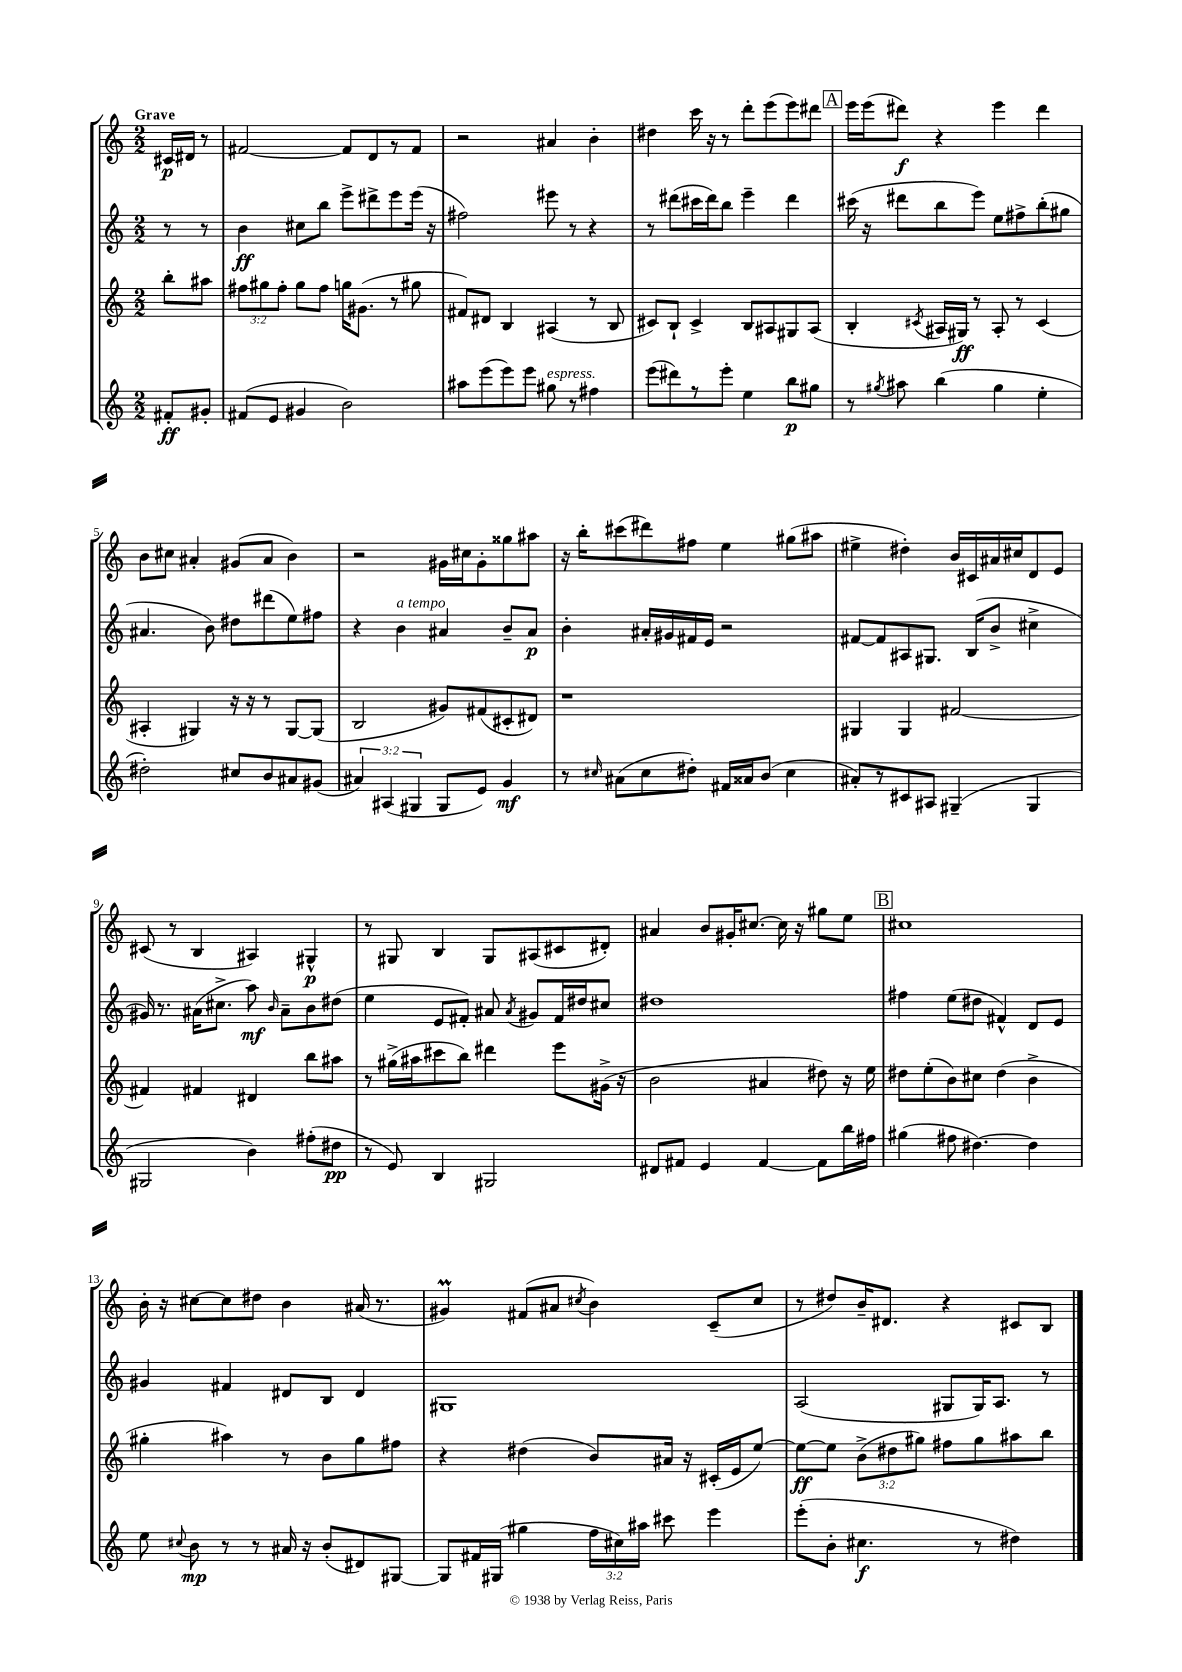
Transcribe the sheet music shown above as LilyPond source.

<<
\new StaffGroup <<
\new Staff = "s0" {
    \clef treble \key c \major \numericTimeSignature \time 2/2 \partial 4 \tempo "Grave"
    \autoBeamOff cis'16[\p dis'16] r8 |
    fis'2~ fis'8[ d'8 r8 fis'8] |
    r2 ais'4 b'4-. |
    dis''4 c'''16 r16 r8 d'''8[-. e'''8( e'''8) dis'''8] |
    \mark \markup { \box "A" } e'''16[ e'''16( dis'''8]\f) r4 e'''4 dis'''4 |
    b'8[ cis''8] ais'4-. gis'8[( ais'8] b'4) |
    r2 gis'16[ cis''16 gis'8-. gisis''8 ais''8] |
    r16 b''16[-. cis'''8( dis'''8) fis''8] e''4 gis''8[( ais''8] |
    eis''4-> dis''4-.) b'16[ cis'16 ais'16 cis''16 d'8 e'8] |
    cis'8( r8 b4 ais4) gis4-^\p |
    r8 gis8 b4 gis8[ ais8( cis'8 dis'8]-.) |
    ais'4 b'8[ gis'16-. cis''8.]~ cis''16 r16 gis''8[ e''8] |
    \mark \markup { \box "B" } cis''1 |
    b'16-. r16 cis''8[~ cis''8 dis''8] b'4 ais'16( r8. |
    gis'4\prall) fis'8[( ais'8] \acciaccatura { cis''8 } b'4) c'8[--( cis''8] |
    r8 dis''8[) b'16-- dis'8.] r4 cis'8[ b8] \bar "|." |
}
\new Staff = "s1" {
    \clef treble \key c \major \numericTimeSignature \time 2/2 \partial 4
    \autoBeamOff r8 r8 |
    b'4\ff cis''8[ b''8] e'''8[-> dis'''8-> e'''8 e'''16]( r16 |
    fis''2) eis'''8 r8 r4 |
    r8 dis'''8[( cis'''16 dis'''16) b''8] e'''4-- dis'''4 |
    \mark \markup { \box "A" } cis'''16( r16 dis'''8[ b''8 e'''8]) e''8[ fis''8-> b''8-.( gis''8] |
    ais'4. b'8) dis''8[ dis'''8( e''8) fis''8] |
    r4 b'4^\markup { \italic "a tempo" } ais'4 b'8[-- ais'8]\p |
    b'4-. ais'16[-. gis'16 fis'16 e'16] r2 |
    fis'8[~ fis'8 ais8 gis8.] b16[( b'8]-> cis''4-> |
    gis'16) r8. ais'16[( cis''8.]-> a''8\mf) \grace { b'16 } ais'8[-- b'8 dis''8]( |
    e''4 e'8[ fis'8]-.) ais'8 \acciaccatura { ais'8 } gis'8[ fis'16 dis''16 cis''8] |
    dis''1 |
    \mark \markup { \box "B" } fis''4 e''8[( dis''8] fis'4-^) d'8[ e'8] |
    gis'4 fis'4 dis'8[ b8] dis'4 |
    gis1 |
    a2( gis8[ gis16) a8.] r8 \bar "|." |
}
\new Staff = "s2" {
    \clef treble \key c \major \numericTimeSignature \time 2/2 \override Staff.TupletNumber.text = #tuplet-number::calc-fraction-text \partial 4
    \autoBeamOff b''8[-. ais''8] |
    \tuplet 3/2 { fis''8[ gis''8 fis''8]-. } gis''8[ fis''8] g''16[ gis'8.]( r8 gis''8 |
    fis'8[) dis'8] b4 ais4( r8 b8 |
    cis'8[) b8]-! cis'4-> b8[ ais8 gis8 ais8]( |
    \mark \markup { \box "A" } b4-. \acciaccatura { cis'8 } ais16[ gis16]\ff) r8 ais8-. r8 cis'4( |
    ais4-. gis4) r16 r16 r8 gis8[~ gis8]( |
    b2 gis'8[) fis'8( cis'8-. dis'8]) |
    r1 |
    gis4 gis4 fis'2~ |
    fis'4 fis'4 dis'4 b''8[ ais''8] |
    r8 gis''16[->( ais''16 cis'''8 b''8]) dis'''4 e'''8[ gis'16]->( r16 |
    b'2 ais'4 dis''8) r16 e''16 |
    \mark \markup { \box "B" } dis''8[ e''8-.( b'8) cis''8] dis''4( b'4-> |
    gis''4-. ais''4) r8 b'8[ gis''8 fis''8] |
    r4 dis''4( b'8[) ais'16] r16 cis'16[-.( e'16 e''8]~) |
    e''8[~\ff e''8] \tuplet 3/2 { b'8[->( dis''8 gis''8]) } fis''8[ gis''8 ais''8 b''8] \bar "|." |
}
\new Staff = "s3" {
    \clef treble \key c \major \numericTimeSignature \time 2/2 \override Staff.TupletNumber.text = #tuplet-number::calc-fraction-text \partial 4
    \autoBeamOff fis'8[-.\ff gis'8]-. |
    fis'8[( e'8] gis'4 b'2) |
    ais''8[ e'''8( e'''8) e'''8] gis''8^\markup { \italic "espress." } r8 fis''4 |
    e'''8[( dis'''8) r8 e'''8]-. e''4 b''8[\p gis''8] |
    \mark \markup { \box "A" } r8 \acciaccatura { gis''8 } ais''8 b''4( gis''4 e''4-. |
    dis''2-.) cis''8[ b'8 ais'8 gis'8]( |
    \tuplet 3/2 { ais'4) ais4( gis4 } gis8[ e'8]) g'4\mf |
    r8 \grace { cis''16 } ais'8[( cis''8 dis''8]-.) fis'16[ aisis'16 b'8]( cis''4 |
    ais'8[-.) r8 cis'8 ais8] gis4--( gis4 |
    gis2 b'4) fis''8[-.( dis''8]\pp |
    r8 e'8) b4 gis2 |
    dis'8[ fis'8] e'4 fis'4~ fis'8[ b''16 fis''16] |
    \mark \markup { \box "B" } gis''4( fis''8 dis''4.~) dis''4 |
    e''8 \appoggiatura { cis''8 } b'8\mp r8 r8 ais'16 r16 b'8[-.( dis'8) gis8]~ |
    gis8[ fis'16 gis16]( gis''4 \tuplet 3/2 { f''16[ cis''16) ais''16] } cis'''8 e'''4 |
    e'''8[-.( b'8]-. cis''4.\f r8 dis''4) \bar "|." |
}
>>
>>
